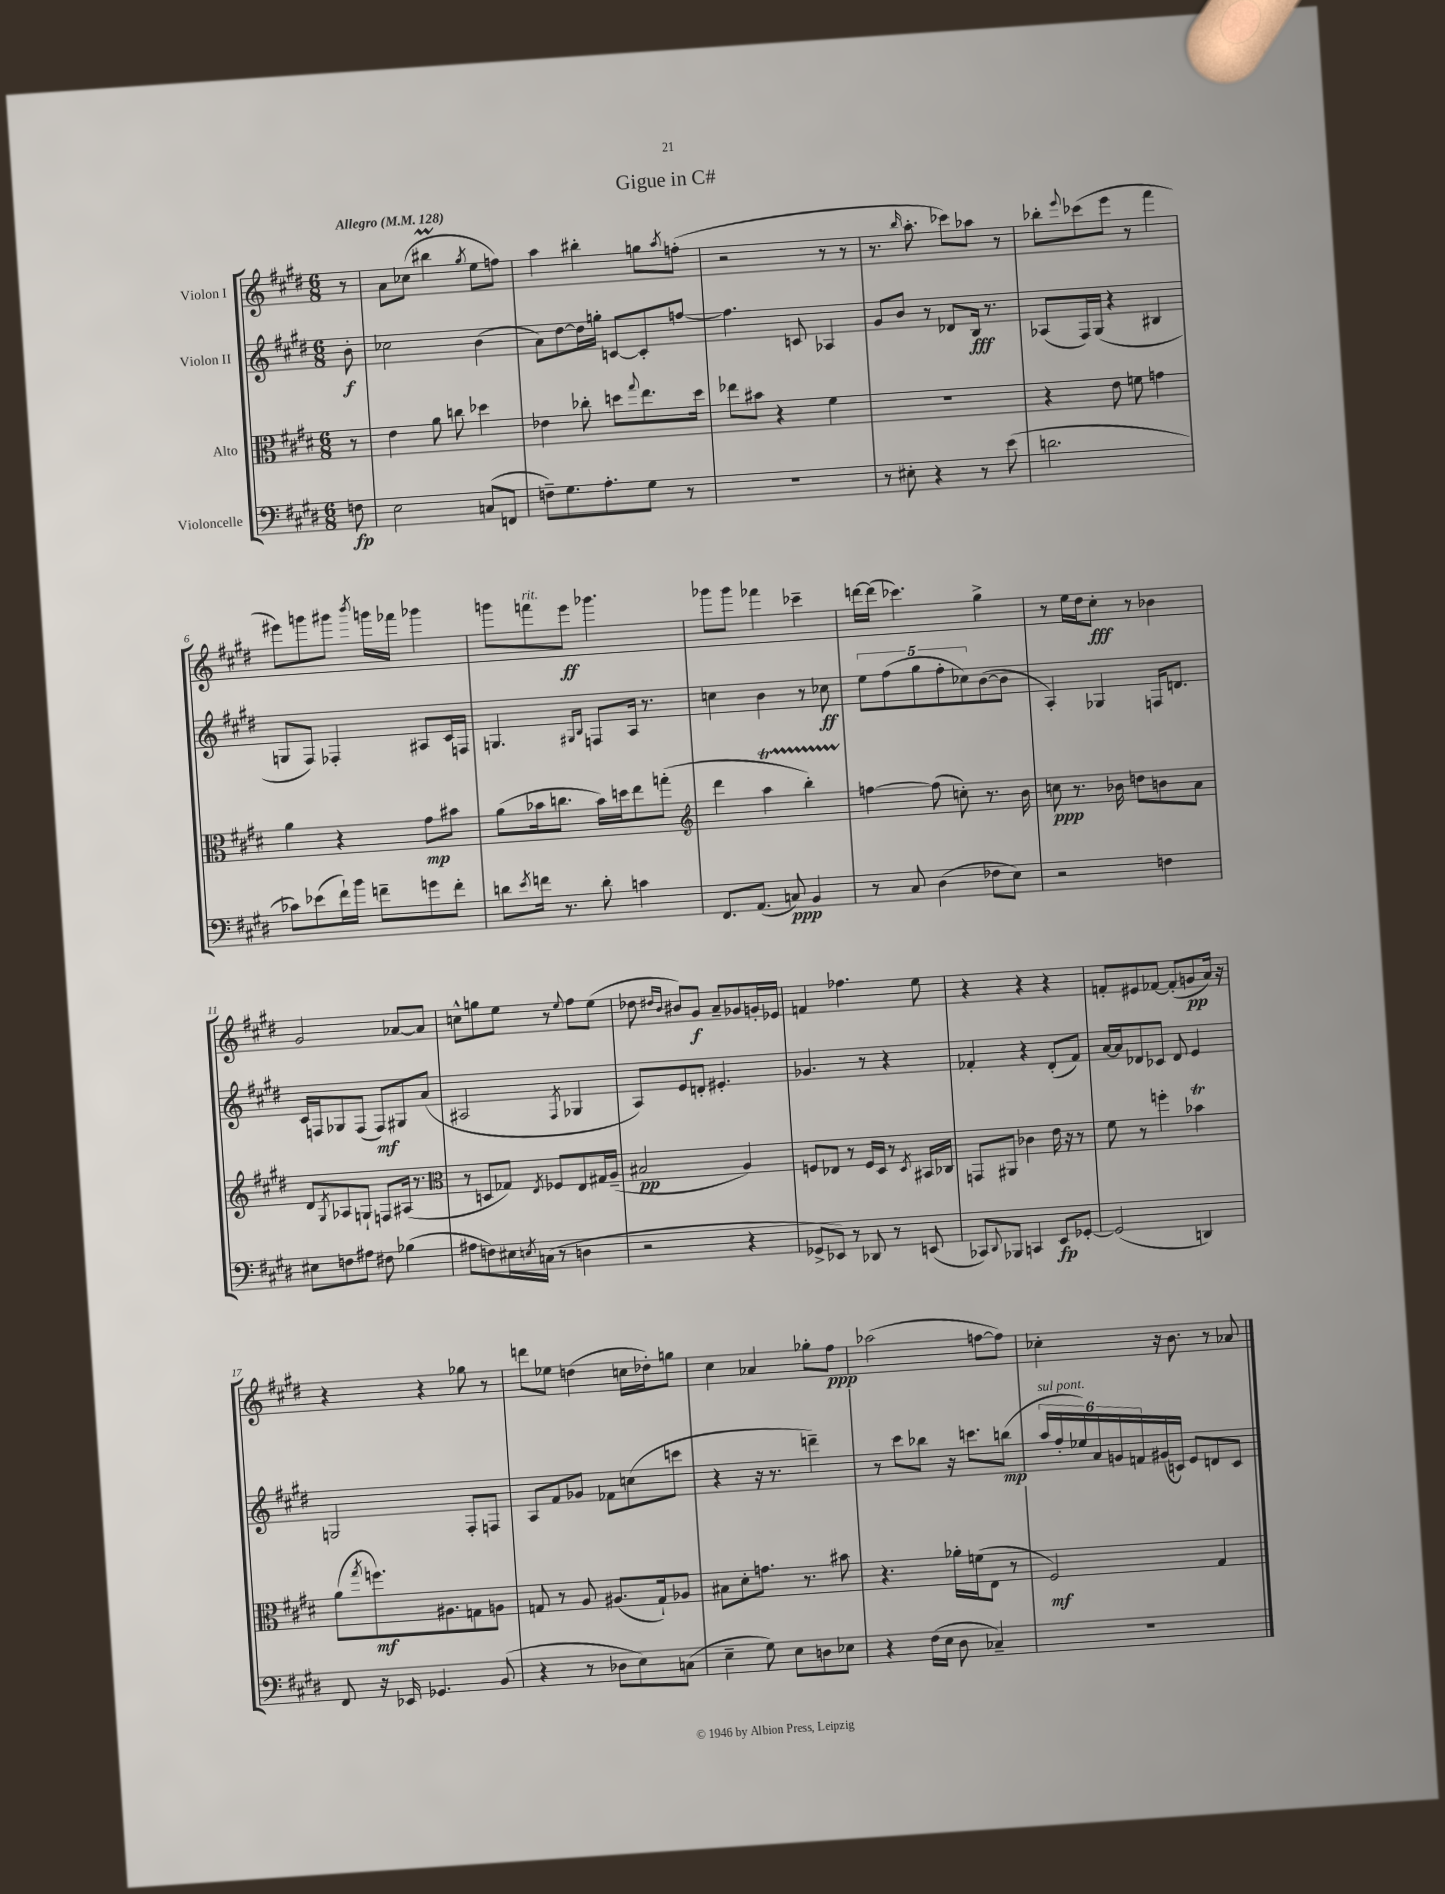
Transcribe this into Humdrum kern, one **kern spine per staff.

**kern	**dynam	**kern	**dynam	**kern	**dynam	**kern	**dynam
*part4	*part4	*part3	*part3	*part2	*part2	*part1	*part1
*staff4	*staff4	*staff3	*staff3	*staff2	*staff2	*staff1	*staff1
*I"Violoncelle	*	*I"Alto	*	*I"Violon II	*	*I"Violon I	*
*clefF4	*	*clefC3	*	*clefG2	*	*clefG2	*
*k[f#c#g#d#]	*	*k[f#c#g#d#]	*	*k[f#c#g#d#]	*	*k[f#c#g#d#]	*
*M6/8	*	*M6/8	*	*M6/8	*	*M6/8	*
*MM128	*	*MM128	*	*MM128	*	*MM128	*
=	=	=	=	=	=	=	=
!	!	!	!	!	!	!LO:TX:a:B:t=Allegro	!
8Fn\	fp	8r	.	8b'\	f	8r	.
=1	=1	=1	=1	=1	=1	=1	=1
2E\	.	4e\	.	2cc-X\	.	8a\L	.
.	.	.	.	.	.	(8cc-X\J	.
.	.	8a\	.	.	.	4bb#Xm\	.
.	.	8ccn\	.	.	.	.	.
.	.	.	.	.	.	8qgg#/	.
(8Cn/L	.	4dd-X\	.	(4b\	.	8ee\L	.
8FFn/J	.	.	.	.	.	8ffn\J)	.
=2	=2	=2	=2	=2	=2	=2	=2
8Fn~\L)	.	4e-X\	.	8a\L)	.	4aa\	.
8.G#\	.	.	.	[8dd#\	.	.	.
.	.	8cc-X'\	.	16dd#\L]	.	4bb#X'\	.
8.A'\	.	.	.	16ggn'\JJ	.	.	.
.	.	8ddn\L	.	[8cn/L	.	.	.
.	.	8qqgg#/	.	.	.	.	.
8G#\J	.	8.ee\	.	8c'/]	.	8ggn\L	.
.	.	.	.	.	.	8qaa/	.
8r	.	.	.	[8ffn/J	.	(8ffn'\J	.
.	.	16dd\Jk	.	.	.	.	.
=3	=3	=3	=3	=3	=3	=3	=3
2.r	.	8ee-X\L	.	4.ff\]	.	2r	.
.	.	8b#X\J	.	.	.	.	.
.	.	4r	.	.	.	.	.
.	.	.	.	8cn/	.	.	.
.	.	4f#\	.	4A-X/	.	8r	.
.	.	.	.	.	.	8r	.
=4	=4	=4	=4	=4	=4	=4	=4
8r	.	2.r	.	8g#/L	.	8.r	.
8E#X'\	.	.	.	8b/J	.	.	.
.	.	.	.	.	.	16qqbb/	.
.	.	.	.	.	.	8.aa'\	.
4r	.	.	.	8r	.	.	.
.	.	.	.	8d-X/L	.	8ccc-X\L)	.
8r	.	.	.	16B/Jk	fff	8aa-X\J	.
.	.	.	.	8.r	.	.	.
(8e\	.	.	.	.	.	8r	.
=5	=5	=5	=5	=5	=5	=5	=5
2.dn\	.	4r	.	(8A-X/L	.	8bb-X'\L	.
.	.	.	.	.	.	8qqeee/	.
.	.	.	.	16F#/L)	.	(8ccc-X\	.
.	.	.	.	(16G#/JJ	.	.	.
.	.	8e\	.	4r	.	8eee\J	.
.	.	8fn\	.	.	.	8r	.
.	.	4gn\	.	4B#X/	.	4fff#\	.
!!LO:LB:g=z
=6	=6	=6	=6	=6	=6	=6	=6
8c-X\L)	.	4a\	.	8Gn/L	.	8eee#X\L)	.
(8e-X\	.	.	.	8F#/J)	.	8gggn\	.
16f#`\L)	.	4r	.	4F-X'/	.	8ggg#X\J	.
16b\JJ	.	.	.	.	.	.	.
.	.	.	.	.	.	8qbbb/	.
8fn~\L	.	.	.	.	.	16gggn\LL	.
.	.	.	.	.	.	16fff-X\JJ	.
8gn\	.	8g#\L	mp	8A#X/L	.	4ggg-X\	.
8f'\J	.	8b#X\J	.	16c#/L	.	.	.
.	.	.	.	16Fn/JJ	.	.	.
=7	=7	=7	=7	=7	=7	=7	=7
8dn\L	.	(8a\L	.	4.Gn/	.	8gggn\L	.
8qe/	.	.	.	.	.	.	.
!	!	!	!	!	!	!LO:TX:a:i:t=rit.	!
16fn\Jk	.	16b-X\k	.	.	.	8fffn\	.
8.r	.	8.ccn\J	.	.	.	.	.
.	.	.	.	.	.	8eee\J	ff
.	.	.	.	16qqG#X/LL	.	.	.
.	.	.	.	16qqB/JJ	.	.	.
8d'\	.	16b-\LL)	.	8Fn/L	.	4.ggg-X\	.
.	.	16ddn\J	.	.	.	.	.
4cn\	.	8ee\	.	16A/Jk	.	.	.
.	.	.	.	8.r	.	.	.
.	.	(8ggn'\J	.	.	.	.	.
=8	=8	=8	=8	=8	=8	=8	=8
*	*	*clefG2	*	*	*	*	*
8.FF#/L	.	4ddd#\	.	4ccn\	.	8ggg-X\L	.
.	.	.	.	.	.	8ggg-\J	.
(8.AA/J	.	.	.	.	.	.	.
.	.	4aaT\	.	4b\	.	4fff-X\	.
8Cn/)	ppp	.	.	.	.	.	.
4BB/	.	4bbTTT'\)	.	8r	.	4ccc-X~\	.
.	.	.	.	8cc-X\	ff	.	.
=9	=9	=9	=9	=9	=9	=9	=9
8r	.	[4ffn\	.	10ee\L	.	[16dddn\LL	.
.	.	.	.	.	.	(16ddd\JJ]	.
.	.	.	.	(10ff#\	.	.	.
8C#/	.	.	.	.	.	4.ccc-X\)	.
.	.	.	.	10gg#\	.	.	.
(4D#\	.	(8ff\]	.	.	.	.	.
.	.	.	.	10ff#'\	.	.	.
.	.	8ccn'\)	.	.	.	.	.
.	.	.	.	10cc-X\)	.	.	.
8F-X\L	.	8.r	.	([8b\	.	4gg#^\	.
8E\J)	.	.	.	8b\J]	.	.	.
.	.	16b\	.	.	.	.	.
=10	=10	=10	=10	=10	=10	=10	=10
2r	.	8ccn\	ppp	4A'/)	.	8r	.
.	.	8.r	.	.	.	16ee\LL	.
.	.	.	.	.	.	16dd#\J	.
.	.	.	.	4G-X/	.	8cc#'\J	fff
.	.	16b-X\	.	.	.	.	.
.	.	8ddn\L	.	.	.	8r	.
4Fn\	.	8bn\	.	16Fn/KL	.	4b-X\	.
.	.	.	.	8.dn/J	.	.	.
.	.	8a\J	.	.	.	.	.
!!LO:LB:g=z
=11	=11	=11	=11	=11	=11	=11	=11
8E#X\L	.	8d#/L	.	16c#/LL	.	2g#/	.
.	.	.	.	16Fn/J	.	.	.
.	.	8qG#/	.	.	.	.	.
8Fn\	.	8A-X/	.	8G-X/	.	.	.
8A#X\J	.	8Gn`/J	.	(8F/J	.	.	.
8F#X\	.	8Fn/L	.	8F/L)	mf	.	.
(4B-X\	.	(16A#X/Jk	.	8G#X/	.	[8a-X/L	.
.	.	8.r	.	.	.	.	.
.	.	.	.	(8a/J	.	8a-/J]	.
=12	=12	=12	=12	=12	=12	=12	=12
*	*	*clefC3	*	*	*	*	*
8A#X\L	.	8r	.	2A#X/	.	8ccn^^\L	.
8Fn\)	.	8Dn/L	.	.	.	8ggn\	.
16E#X\L	.	8G-X/J)	.	.	.	8ee\J	.
8qEn/	.	.	.	.	.	.	.
(16Cn\JJ	.	.	.	.	.	.	.
.	.	8qE/	.	.	.	.	.
8r	.	8F-X/L	.	.	.	8r	.
.	.	.	.	8qF#/	.	8qqee/	.
4Dn\	.	8E/	.	4G-X/	.	8ff#\L	.
.	.	16G#X/L	.	.	.	(8ee\J	.
.	.	(16A~/JJ	.	.	.	.	.
=13	=13	=13	=13	=13	=13	=13	=13
2r	.	2B#X/	pp	8A/L)	.	8dd-X\	.
.	.	.	.	.	.	16qqdd#X/LL	.
.	.	.	.	.	.	16qqb/JJ	.
.	.	.	.	8e/	.	8b#X/L)	.
.	.	.	.	8dn'/J	.	8g#/J	f
.	.	.	.	4.e#X'/	.	8a~/L	.
4r	.	4A/)	.	.	.	8g-X/	.
.	.	.	.	.	.	16gn'/L	.
.	.	.	.	.	.	16e-X/JJ	.
=14	=14	=14	=14	=14	=14	=14	=14
8GG-X^/L	.	8Fn/L	.	4.g-X/	.	4fn/	.
8EE-X/J)	.	8E-X/J	.	.	.	.	.
8r	.	8r	.	.	.	4.ff-X\	.
8DD-X/	.	16F/LL	.	8r	.	.	.
.	.	16D#/JJ	.	.	.	.	.
8r	.	8r	.	4r	.	.	.
.	.	8qD#/	.	.	.	.	.
(8EEn/	.	16BB#X/LL	.	.	.	8ee\	.
.	.	16C-X/JJ	.	.	.	.	.
=15	=15	=15	=15	=15	=15	=15	=15
8CC-X/L)	.	8GGn/L	.	4f-X'/	.	4r	.
8qqDD#/	.	.	.	.	.	.	.
8BBB-X/J	.	8AA#X/J	.	.	.	.	.
4CCn/	.	4c-X\	.	4r	.	4r	.
8EE/L	fp	16e\	.	(8d#'/L	.	4r	.
.	.	16r	.	.	.	.	.
[8GG-X'/J	.	8r	.	8f-/J)	.	.	.
=16	=16	=16	=16	=16	=16	=16	=16
(2GG-/]	.	8f#\	.	[16a/LL	.	8fn'/L	.
.	.	.	.	16a/J]	.	.	.
.	.	8r	.	8d-X/	.	8e#X/	.
.	.	4ffn'\	.	8c-X/J	.	[8f-X/J	.
.	.	.	.	8d-/	.	(8f-'/L]	.
4DDn/)	.	4b-XT\	.	4e/	.	8gn/	pp
.	.	.	.	.	.	16a/Jk)	.
.	.	.	.	.	.	16r	.
!!LO:LB:g=z
=17	=17	=17	=17	=17	=17	=17	=17
8FF#/	.	(8a\L	.	2Gn/	.	4r	.
.	.	8qgg#/	.	.	.	.	.
16r	.	8.ffn\)	mf	.	.	.	.
16EE-X/	.	.	.	.	.	.	.
4.GG-X/	.	.	.	.	.	4r	.
.	.	8.A#X\	.	.	.	.	.
.	.	8Gn\	.	8F#'/L	.	8gg-X\	.
(8BB/	.	8An\J	.	8Fn/J	.	8r	.
=18	=18	=18	=18	=18	=18	=18	=18
4r	.	8Gn/	.	8A/L	.	8dddn\L	.
.	.	8r	.	8f#/	.	8ee-X\J	.
8r	.	8A/	.	8g-X/J	.	(4ddn\	.
8D-X\L	.	(8.A#X/L	.	8f-X\L	.	.	.
8E\)	.	.	.	(8ccn\	.	16ccn\LL	.
.	.	16G`/k)	.	.	.	16dd-X'\J)	.
(8Cn\J	.	8A-X/J	.	8cccn\J	.	8ggn\J	.
=19	=19	=19	=19	=19	=19	=19	=19
4E~\	.	8B#X\L	.	4r	.	4cc#\	.
.	.	8d#'\	.	.	.	.	.
8G#\)	.	8.gn\J	.	16r	.	4a-X/	.
.	.	.	.	8.r	.	.	.
8E\L	.	.	.	.	.	.	.
.	.	8.r	.	.	.	.	.
8Dn\	.	.	.	4dddn~\)	.	8gg-X'\L	.
8E-X\J	.	8b#X\	.	.	.	8ff#\J	ppp
=20	=20	=20	=20	=20	=20	=20	=20
4r	.	4.r	.	8r	.	(2aa-X\	.
.	.	.	.	8ccc#\L	.	.	.
(16F#\LL	.	.	.	8bb-X\J	.	.	.
16E\JJ	.	.	.	.	.	.	.
8D#\	.	16a-X'\LL	.	16r	.	.	.
.	.	(16fn\J	.	8.cccn\L	.	.	.
4C-X~/)	.	8E\J	.	.	.	[8ffn\L	.
.	.	8r	.	(8bbn\J	mp	8ff\J])	.
=21	=21	=21	=21	=21	=21	=21	=21
!	!	!	!	!LO:TX:a:i:t=sul pont.	!	!	!
2.r	.	2F#/)	mf	24aa/LL	.	4cc-X'\	.
.	.	.	.	24ff#'/	.	.	.
.	.	.	.	24ee-X/)	.	.	.
.	.	.	.	24a/	.	.	.
.	.	.	.	24gn/	.	.	.
.	.	.	.	24fn/	.	.	.
.	.	.	.	(16g#X/	.	16r	.
.	.	.	.	16cn/JJ)	.	8.b\	.
.	.	.	.	8e/L	.	.	.
.	.	4G#/	.	8dn/	.	8r	.
.	.	.	.	8c/J	.	8a-X/	.
==	==	==	==	==	==	==	==
*-	*-	*-	*-	*-	*-	*-	*-
